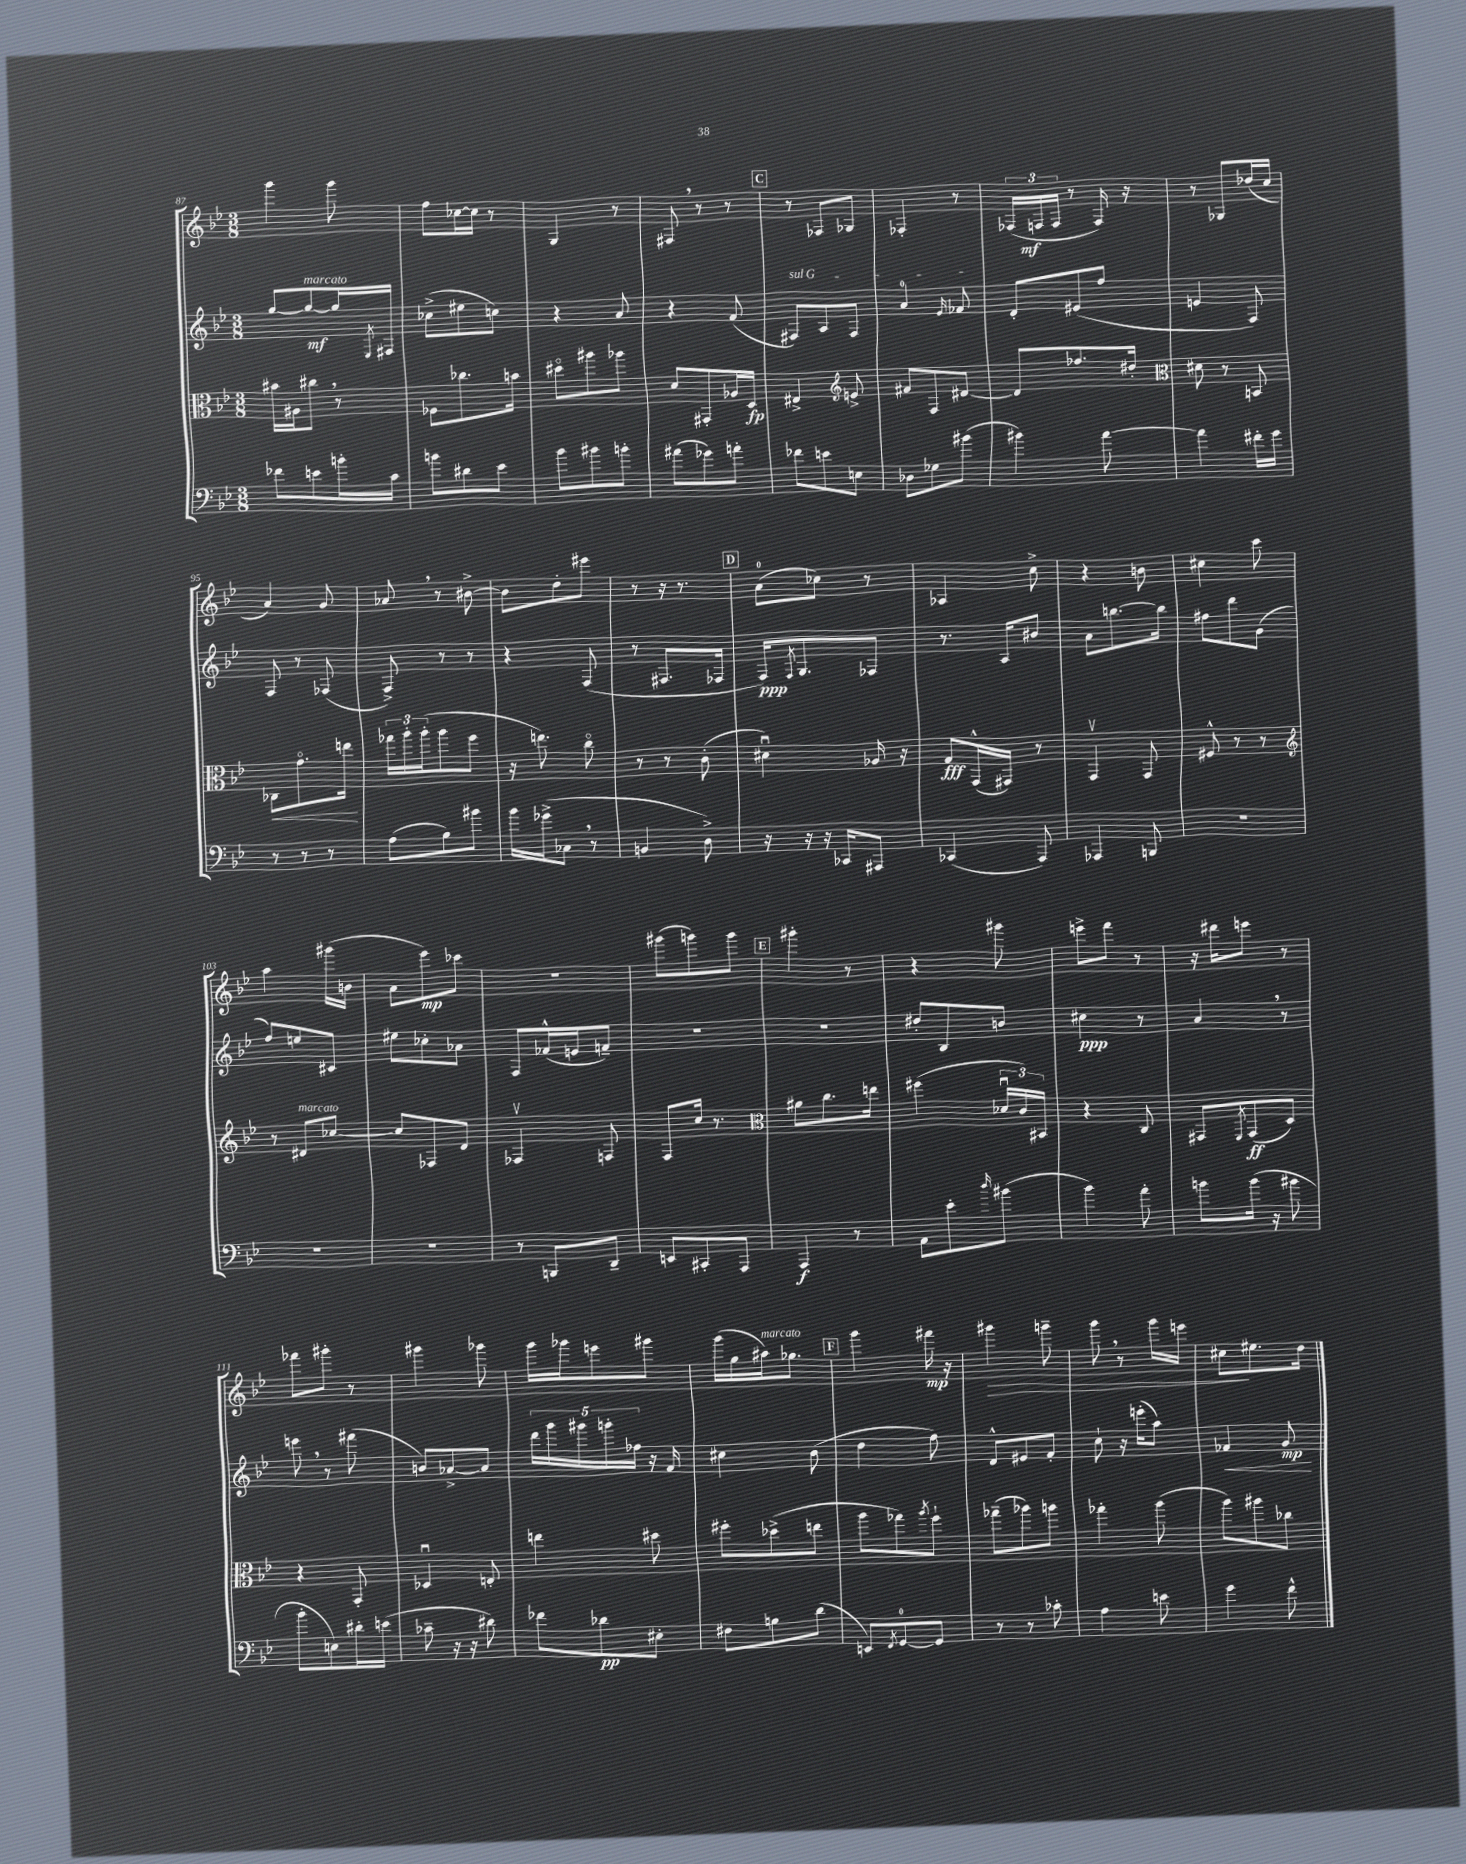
<<
\new StaffGroup <<
\new Staff = "s0" {
    \clef treble \key bes \major \numericTimeSignature \time 3/8
    g'''4 g'''8 |
    f''8 ces''16~ ces''16 r8 |
    g4 r8 |
    fis8 \breathe r8 r8 |
    \mark \markup { \box "C" } r8 fes8 ges8 |
    fes4-. r8 |
    \tuplet 3/2 { fes16( f16\mf f16 } r8 f16) r16 |
    r8 ges8 des''16( c''16 |
    a'4) g'8 |
    aes'8 \breathe r8 bis'8~-> |
    bis'8 d''8-. eis'''8 |
    r8 r16 r8. |
    \mark \markup { \box "D" } a'8-0( ces''8) r8 |
    aes4 c''8-> |
    r4 b'8 |
    cis''4 c'''8 |
    a''4 gis'''16( b'16 |
    a'8 ees'''8\mp) ces'''8 |
    R4. |
    gis'''8( g'''8) g'''8 |
    \mark \markup { \box "E" } gis'''4-. r8 |
    r4 gis'''8 |
    e'''8-> f'''8 r8 |
    r16 dis'''16 e'''8 r8 |
    fes'''8 gis'''8-. r8 |
    gis'''4 ges'''8 |
    g'''16 ges'''16 e'''8 gis'''8 |
    g'''16( g''16 ais''16^\markup { \italic "marcato" }) ges''8. |
    \mark \markup { \box "F" } g'''4 fis'''16\mp r16 |
    gis'''4\> g'''8-- |
    g'''8 \breathe r8 g'''16 e'''16 |
    cis''8\! eis''8. d''16 \bar "|." |
}
\new Staff = "s1" {
    \clef treble \key bes \major \numericTimeSignature \time 3/8
    g''8~ g''8~\mf^\markup { \italic "marcato" } g''16 \acciaccatura { ees8 } fis16 |
    ces''8->( eis''8 c''8) |
    r4 a'8 |
    r4 f'8( |
    \mark \markup { \box "C" } \once \override TextSpanner.bound-details.left.text = \markup { \italic "sul G" } fis8\startTextSpan) a8 fis8 |
    a'4-0 \grace { ees'16 } fes'8\stopTextSpan |
    d'8-. eis'8( f''8 |
    e'4 f8) |
    f8 r8 fes8( |
    f8->) r8 r8 |
    r4 f8( |
    r8 fis8. fes16 |
    \mark \markup { \box "D" } f16\ppp) \acciaccatura { f8 } g8. fes8 |
    r8. a16 bis'8 |
    a'8 b''8.~ b''16 |
    fis''8 d'''8 g'8( |
    f''8) e''8 cis'8 |
    eis''8 ces''8-. aes'8 |
    f8 fes'16-^( e'16 f'8--) |
    R4. |
    \mark \markup { \box "E" } R4. |
    dis''8-. bes8 b'8 |
    cis''4\ppp r8 |
    a'4 \breathe r8 |
    e'''8 \breathe r8 fis'''8( |
    b'8) aes'8~-> aes'8 |
    \tuplet 5/4 { d'''16 g'''16 gis'''16 g'''16-. fes''16 } r16 f'16 |
    cis''4 bes'8( |
    \mark \markup { \box "F" } d''4 f''8) |
    d'8-^ eis'8 f'8-. |
    c''8-! r16 e'''16-.( a''8) |
    fes'4\< g'8\mp\! \bar "|." |
}
\new Staff = "s2" {
    \clef alto \key bes \major \numericTimeSignature \time 3/8
    bis'16 ais16 cis''8 \breathe r8 |
    fes8 ces''8. b'16 |
    dis''8\flageolet ais''8 aes''8 |
    d'8 gis,8-. aes16 d16\fp |
    \mark \markup { \box "C" } eis4-> \clef treble e'8-> |
    fis'8 f8 dis'8~ |
    dis'8 fes''8. dis''16-. |
    \clef alto dis'8 r8 b,8 |
    ces8\< g'8.\flageolet e''16\! |
    \tuplet 3/2 { ges''16 a''16-. a''16-.( } a''8 f''8 |
    r16 e''8.) c''8\flageolet |
    r8 r8 c'8-.( |
    \mark \markup { \box "D" } dis'4\downbow) aes16 r16 |
    g8\fff g,16-^( gis,16) r8 |
    g,4\upbow g,8 |
    fis8-^ r8 r8 |
    \clef treble r8 dis'8^\markup { \italic "marcato" } ces''8~ |
    ces''8 fes8 d'8 |
    fes4\upbow f8 |
    f8 c''16 r8. |
    \mark \markup { \box "E" } \clef alto ais'8 c''8. e''16 |
    fis''4( \tuplet 3/2 { des'16\downbow c'16) bis,16 } |
    r4 c8 |
    gis,8 \acciaccatura { f,8 } gis,8\ff( d8) |
    r4 g,8-. |
    des4\downbow e8-. |
    e''4 dis''8 |
    fis''8-. des''8->( e''8 |
    \mark \markup { \box "F" } a''8 ges''8) \acciaccatura { a''8 } f''8-! |
    ges''8--( aes''8) a''8 |
    ges''4-. a''8( |
    a''8) ais''8 ces''8 \bar "|." |
}
\new Staff = "s3" {
    \clef bass \key bes \major \numericTimeSignature \time 3/8
    fes'8 e'8 b'16-. c'16 |
    b'8 dis'8 ees'8 |
    bes'8 bis'8 b'8-. |
    ais'8( ges'8) a'8-. |
    \mark \markup { \box "C" } fes'8 e'8 e8 |
    des8 ges8 bis'8( |
    bis'4) a'8~ |
    a'4 fis'16-. g'16 |
    r8 r8 r8 |
    a8( bes8) bis'8 |
    bes'16 ges'16->( ces8 \breathe r8 |
    b,4 d8->) |
    \mark \markup { \box "D" } r16 r16 r16 ces,16 ais,,8 |
    ces,4( a,,8) |
    aes,,4 b,,8 |
    R4. |
    R4. |
    R4. |
    r8 b,,8 d,8-- |
    e,8 cis,8-. a,,8 |
    \mark \markup { \box "E" } a,,4\f r8 |
    a,8 ees'8-. \grace { d''16 } bis'8( |
    bes'4) a'8-. |
    b'8 b'16( r16 bis'8 |
    bes'8-. e8) dis'16-. e'16( |
    ces'8-- r16 r16 dis'8) |
    fes'8 des'8\pp eis8-. |
    fis8 b8 d'8( |
    \mark \markup { \box "F" } e,8) \acciaccatura { f,8 } g,8-0~ g,8 |
    r8 r8 ces'8-. |
    a4 e'8 |
    g'4 f'8-^ \bar "|." |
}
>>
>>
\layout { \context { \Score currentBarNumber = #87 } }
